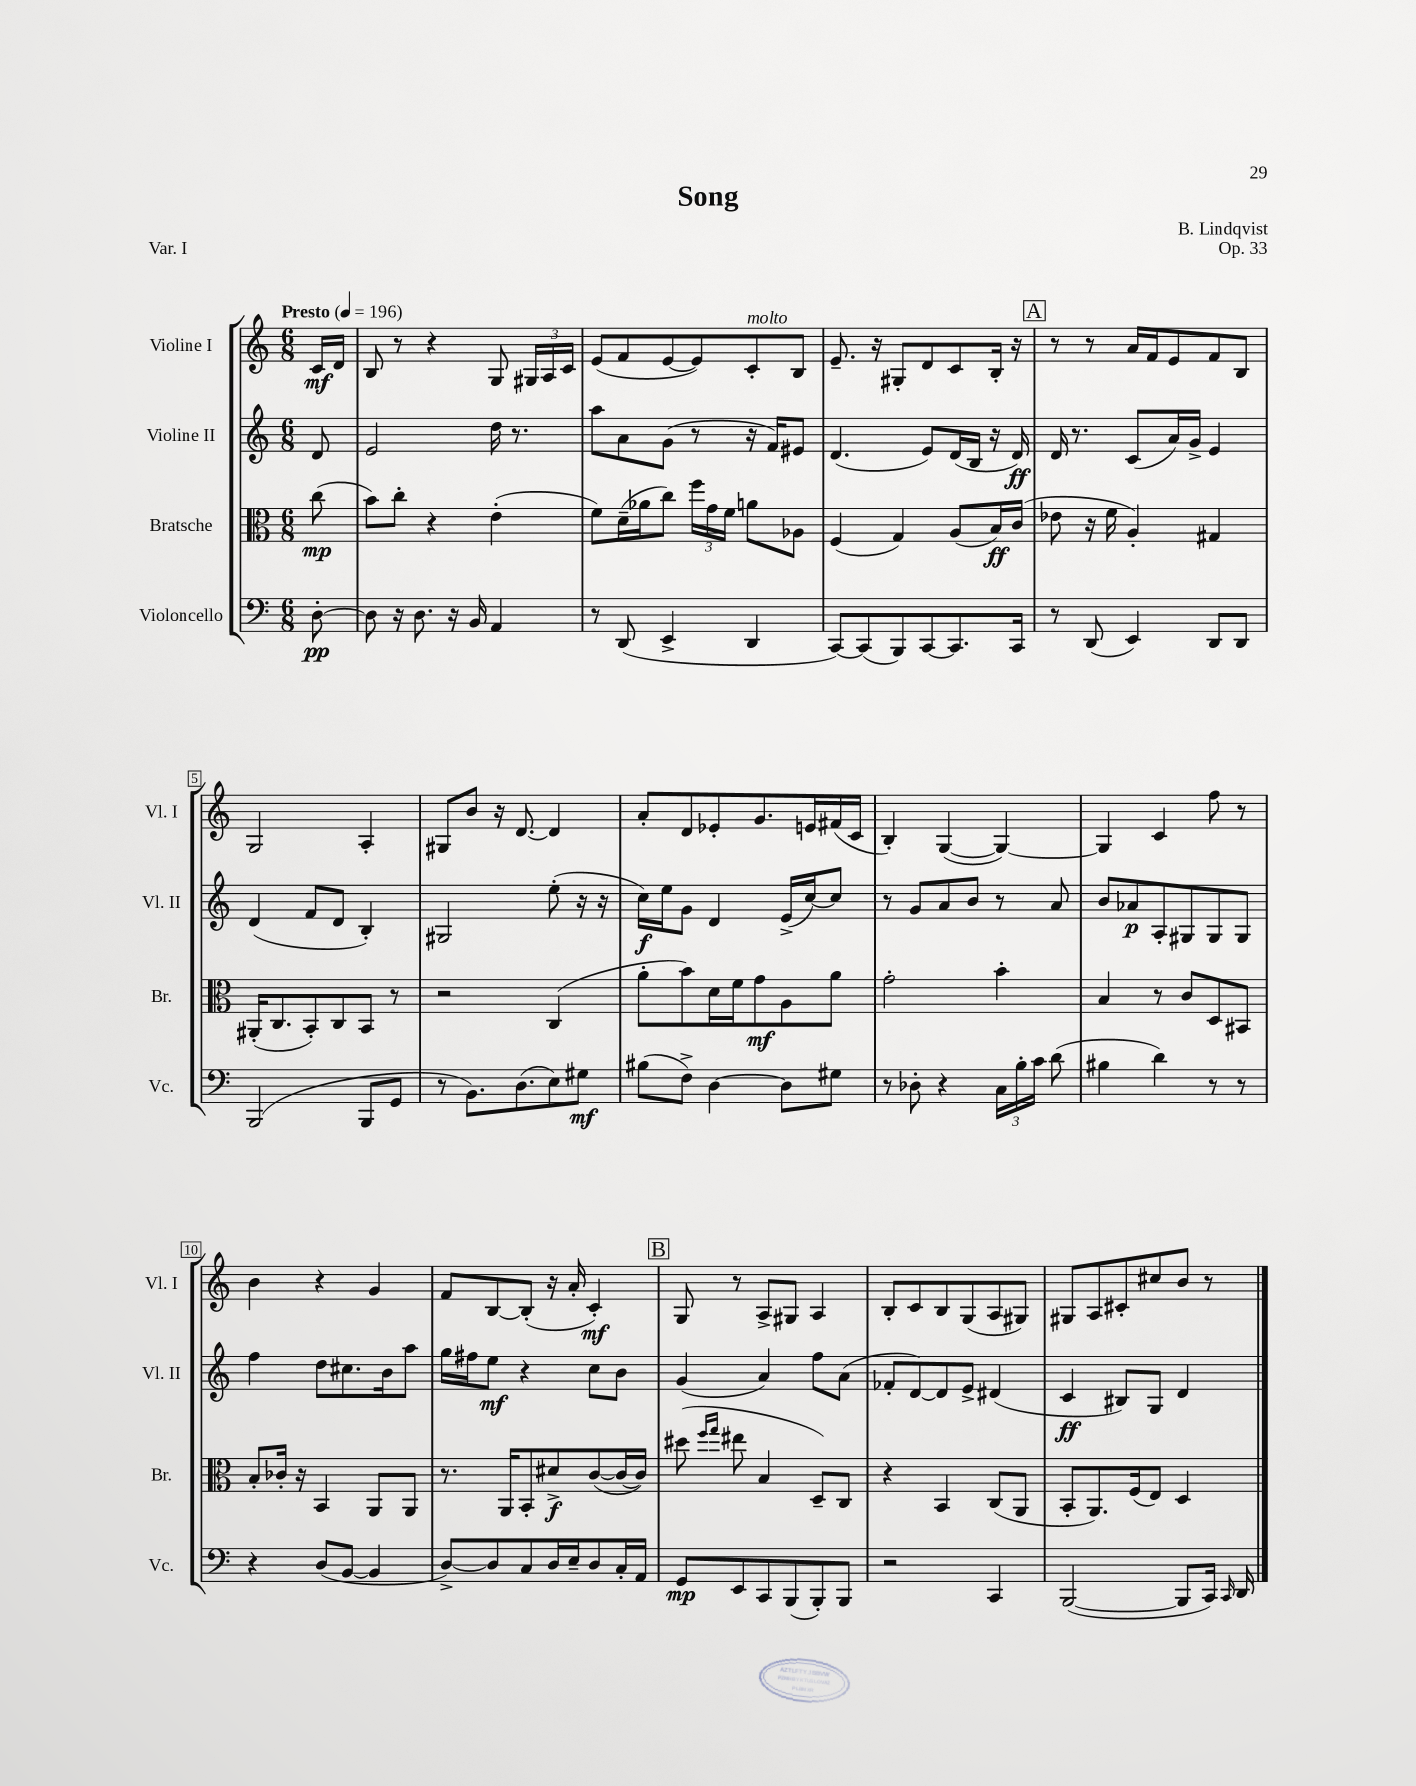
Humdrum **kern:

**kern	**kern	**kern	**kern
*staff4	*staff3	*staff2	*staff1
*clefF4	*clefC3	*clefG2	*clefG2
*k[]	*k[]	*k[]	*k[]
*M6/8	*M6/8	*M6/8	*M6/8
*MM196	*MM196	*MM196	*MM196
[8D'	(8cc	8d	16c
.	.	.	16d
=	=	=	=
8D]	8b)	2e	8B
16r	8cc'	.	8r
8.D	.	.	.
.	4r	.	4r
16r	.	.	.
16BB	.	.	.
4AA	(4e'	16dd	8G
.	.	8.r	.
.	.	.	24G#
.	.	.	24A
.	.	.	24c
=	=	=	=
8r	8f)	8aa	(8e
(8DD	(16d~	8a	8f
.	16a-	.	.
4EE^	8cc)	(8g	[8e
.	24ff	8r	8e])
.	24g	.	.
.	24f	.	.
4DD	8a	16r	8c'
.	.	16f)	.
.	8A-	8e#	8B
=	=	=	=
[8CC)	(4F	(4.d	8.e~
(8CC]	.	.	.
.	.	.	16r
8BBB)	4G)	.	8G#'
[8CC	.	8e)	8d
8.CC]	(8A	(16d	8c
.	.	16B	.
.	16B)	16r	16B'
16CC	(16c	16d)	16r
=	=	=	=
8r	8e-	16d	8r
.	.	8.r	.
(8DD	16r	.	8r
.	16f	.	.
4EE)	4A')	(8c	16a
.	.	.	16f
.	.	16a)	8e
.	.	16g^	.
8DD	4G#	4e	8f
8DD	.	.	8B
=	=	=	=
(2BBB	(16AA#'	(4d	2G
.	8.C	.	.
.	8BB')	8f	.
.	8C	8d	.
8BBB	8BB	4B')	4A'
8GG	8r	.	.
=	=	=	=
8r	2r	2G#	8G#
8.BB)	.	.	8b
.	.	.	16r
(8.D	.	.	[8.d
8E)	(4C	(8ee'	4d]
8G#	.	16r	.
.	.	16r	.
=	=	=	=
(8B#	8a'	16cc)	8a'
.	.	16ee	.
8F^)	8b)	8g	8d
[4D	16d	4d	8e-'
.	16f	.	.
.	8g	.	8.g
8D]	8A	(16e^	.
.	.	[16cc)	16e
8G#	8a	8cc]	(16f#
.	.	.	16c
=	=	=	=
8r	2g'	8r	4B')
8D-'	.	8g	.
4r	.	8a	([4G
.	.	8b	.
24C	4b'	8r	4G_)
24B'	.	.	.
24c	.	.	.
(8d	.	8a	.
=	=	=	=
4B#	4B	8b	4G]
.	.	8a-	.
4d)	8r	8A'	4c
.	8c	8G#	.
8r	8D	8G#	8ff
8r	8BB#	8G#	8r
=	=	=	=
4r	8B'	4ff	4b
.	16c-'	.	.
.	16r	.	.
(8D	4BB	8dd	4r
[8BB	.	8.cc#	.
4BB]	8AA	.	4g
.	.	16b	.
.	8AA	8aa	.
=	=	=	=
[8D^)	8.r	16gg	8f
.	.	16ff#	.
8D]	.	8ee	[8B
.	16AA	.	.
8C	8BB'	4r	(8B']
16D	8d#^	.	16r
16E~	.	.	16a'
8D	([8c	8cc	4c')
16C'	16c_	8b	.
16AA	16c])	.	.
=	=	=	=
8GG	(8dd#	(4g	8G
.	16qqff	.	.
.	16qqgg	.	.
8EE	8ee#	.	8r
8CC	4B	4a)	8A^
(8BBB	.	.	8G#
8BBB')	8D~)	8ff	4A
8BBB	8C	(8a	.
=	=	=	=
2r	4r	8f-'	8B'
.	.	[8d)	8c
.	4BB	8d]	8B
.	.	8e^	(8G
4CC	(8C	(4d#	8A
.	8AA	.	8G#)
=	=	=	=
([2BBB	8BB'	4c	8G#
.	8.AA)	.	8A
.	.	8B#)	8c#'
.	(16F	.	.
.	8E)	8G	8cc#
8BBB]	4D	4d	8b
16CC)	.	.	8r
16qqCC	.	.	.
16DD	.	.	.
==	==	==	==
*-	*-	*-	*-
